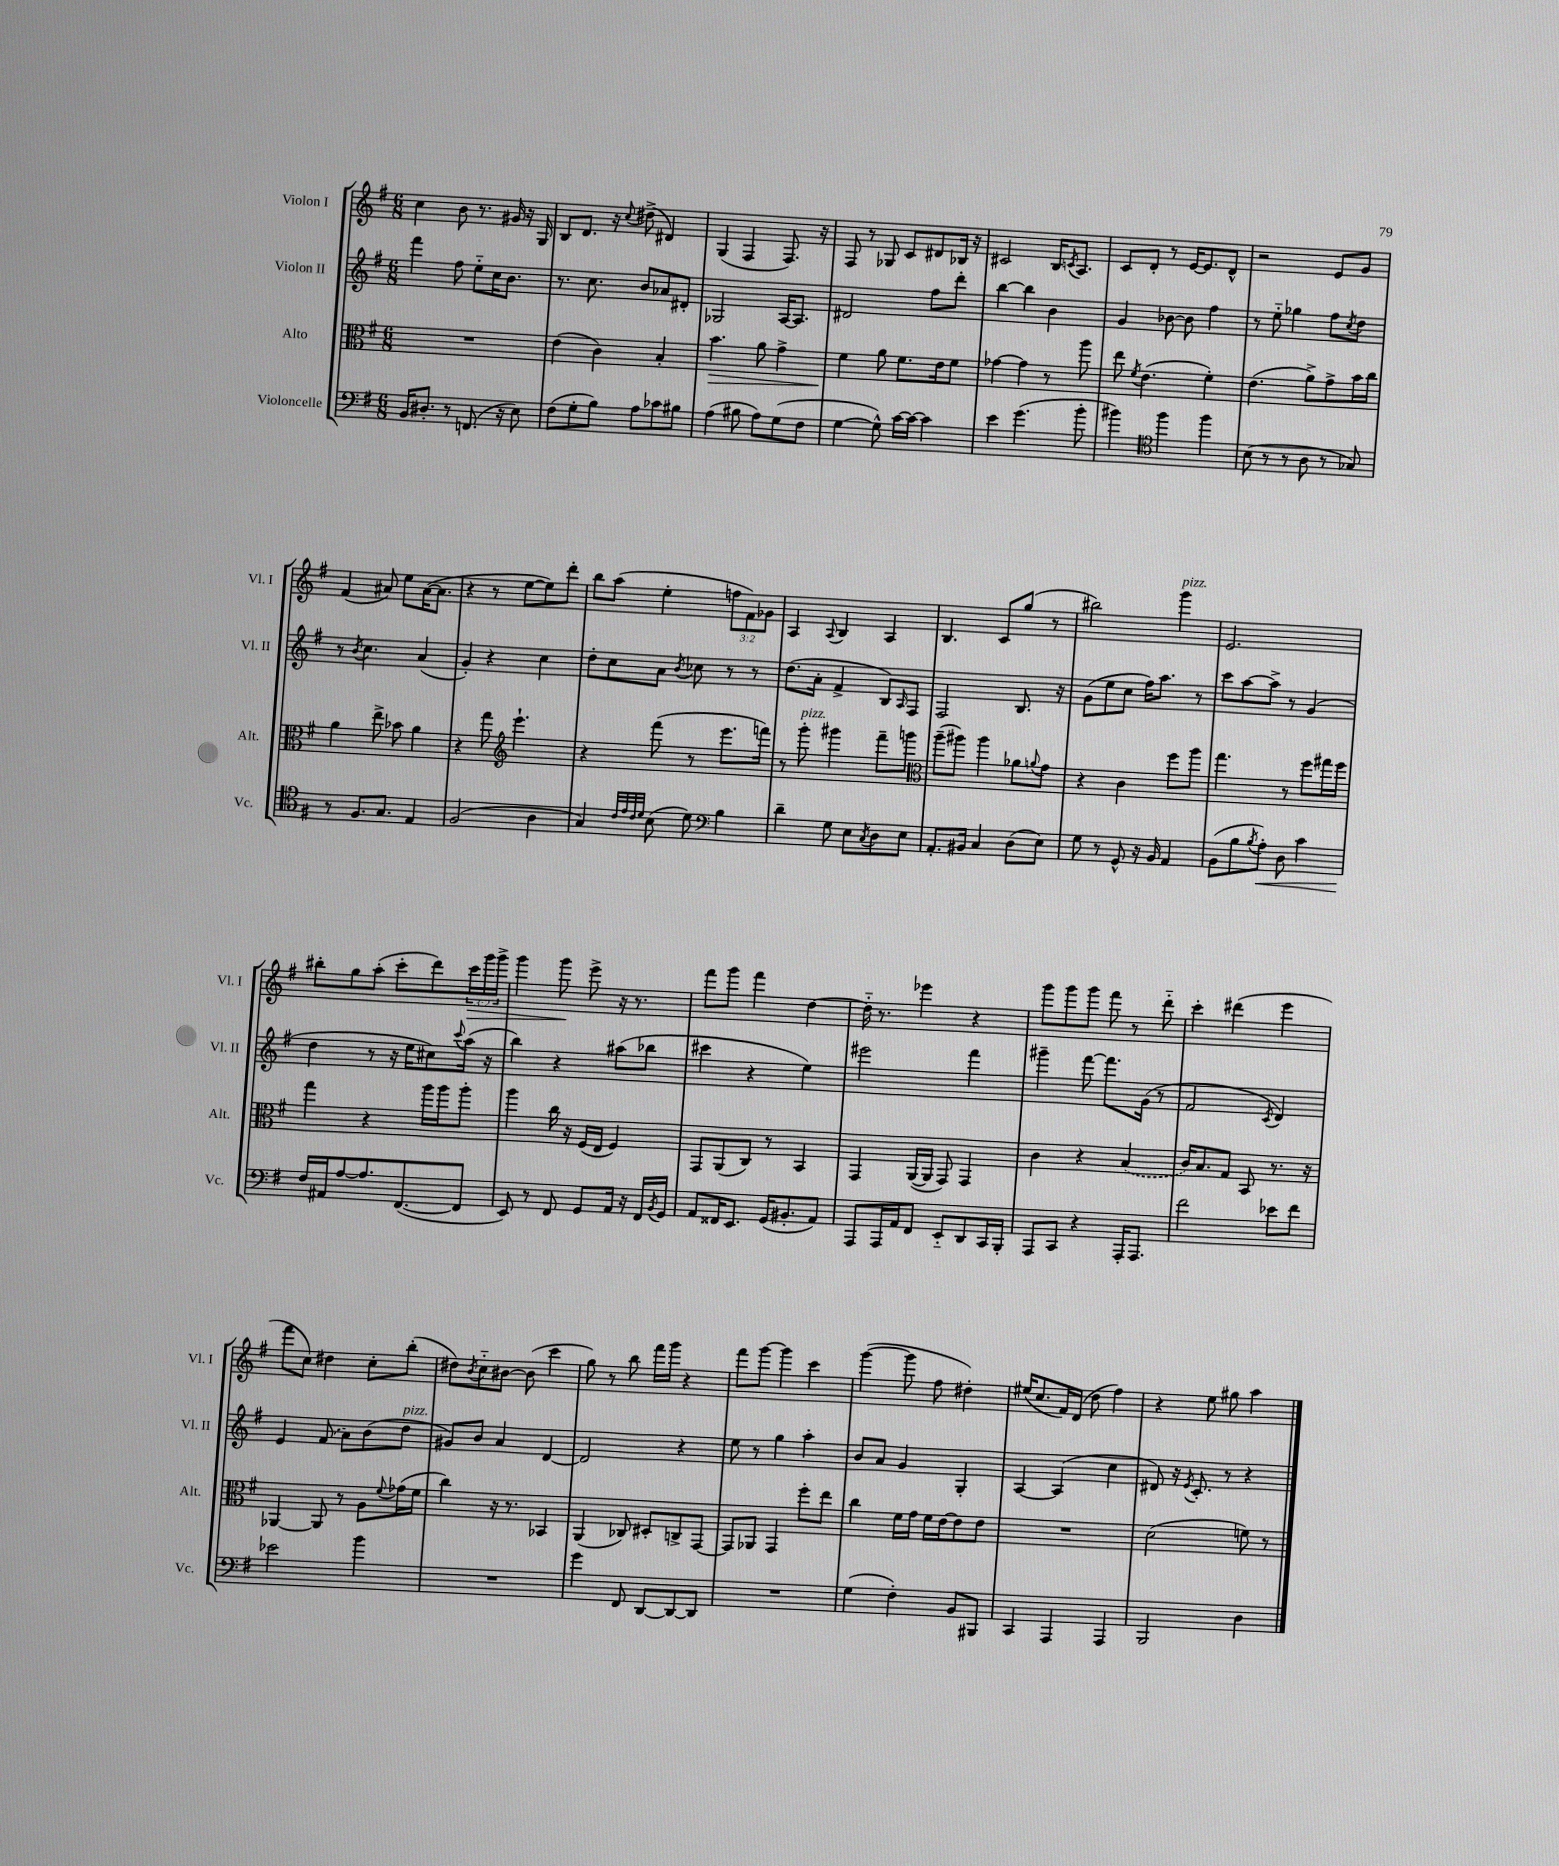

**kern	**kern	**kern	**kern
*staff4	*staff3	*staff2	*staff1
*clefF4	*clefC3	*clefG2	*clefG2
*k[f#]	*k[f#]	*k[f#]	*k[f#]
*M6/8	*M6/8	*M6/8	*M6/8
16BB/LK	2.r	4fff#\	4cc\
8.D#'/J	.	.	.
8r	.	8ff#\	8b\
(8.FF/	.	8ee'~\L	8.r
.	.	16cc\K	.
16r	.	8.b\J	16g#/
8E\)	.	.	16r
.	.	.	16G/
=	=	=	=
(8F#\L	(4e\	8.r	8B/L
8G'\	.	.	8.d/J
.	.	8.cc\	.
8B\J)	4c\)	.	.
.	.	.	16r
.	.	.	8qqcc/
8A\L	.	8b/L	(8dd#^\
8c-\	4B'/	8a-/	4d#/)
8B#\J	.	8d#'/J	.
=	=	=	=
(4A\	4.b\	2G-/	(4G/
8B#\	.	.	4F#/
8A\L)	8a\	.	.
(8G\	4g^\	[16A/LK	8.F#/)
.	.	8.A/]J	.
8F#\J	.	.	.
.	.	.	16r
=	=	=	=
[4G\	4f#\	2d#/	8F#/
.	.	.	8r
8G^^\])	8a\	.	8G-/
[16c\LL	8.f#\L	.	8c/L
16c\_JJ	.	.	.
4c\]	.	8ff#\L	8d#/
.	16e\k	.	.
.	8f#\J	8ddd'\J	16B-/Jk
.	.	.	16r
=	=	=	=
4e\	[4g-\	[4bb\	2c#/
(4.g\	4g-\]	4bb\]	.
.	8r	4b\	16B/LK
.	.	.	8qc/
.	.	.	8.A/J
8b'\	8aa\	.	.
=	=	=	=
4b#\)	8ee\	4g/	8c/L
.	8qf#/	.	.
.	(4.e\	.	8d'/J
*clefC4	*	*	*
4ff#\	.	[8b-\	8r
.	.	8b-\]	[16e/LK
.	.	.	8.e/]
4ff#\	4f#'\)	4ff#\	.
.	.	.	8d^^/J
=	=	=	=
(8B\	(4.e\	8r	2r
8r	.	8ee'~\	.
8r	.	4gg-\	.
8A\	8a^\L)	.	.
8r	8g^\	8ff#\L	8e/L
.	.	8qcc/	.
8G-/)	16b\L	8dd\J	8g/J
.	16cc\JJ	.	.
=	=	=	=
8r	4a\	8r	(4f#/
.	.	8qb/	.
8.F#/L	.	4.cc\	.
.	8ee^\	.	8a#/)
8.G/J	.	.	.
.	8b-\	.	8ee\L
4E/	4a\	(4a/	([16a#\K
.	.	.	8.a#\]J
=	=	=	=
(2F#/	4r	4g'/)	4r
.	8gg\	4r	8r
*	*clefG2	*	*
.	4.eee`\	.	[8ee\L
4A\	.	4cc\	8ee\])
.	.	.	8ddd'\J
=	=	=	=
4G/)	4r	8dd'\L	8bb\L
.	.	8cc\	(8aa\J
32qqc/LLL	.	.	.
32qqe/	.	.	.
32qqc/	.	.	.
32qqd/JJJ	.	.	.
(8B\	(8fff#\	8a\J	4ee'\
.	.	8qb/	.
8d\)	8r	8cc-\	.
*clefF4	*	*	*
4B\	8.eee\L	8r	12ff\L
.	.	.	12f#\)
.	.	8r	.
.	.	.	12g-\J
.	16fff\Jk)	.	.
=	=	=	=
4d~\	8r	(8.dd\L	4A/
.	8ggg'\	.	.
.	.	16a'\Jk	.
.	.	.	8qqA/
8G\	4ggg#\	4f#^/	4B/
8E\L	.	.	.
8qC/	.	.	.
8D\	8fff#~\L	8B/L)	4A/
.	.	16qqA/	.
8E\J	8ggg\J	8F#/J	.
=	=	=	=
*	*clefC3	*	*
8.AA'/L	(8aa~\L	2F#/	4.B/
.	8aa#\J)	.	.
16BB#/Jk	.	.	.
4C/	4aa#\	.	.
.	.	.	8c/L
(8D\L	8a-\L	8.B/	(8gg/J
.	8qqa/	.	.
8E\J)	8g\J	.	8r
.	.	16r	.
=	=	=	=
8G\	4r	(8g\L	2bb#\)
8r	.	8ee\	.
8GG^^/	4c\	8cc\J	.
16r	.	16ff#\LK)	.
16BB/	.	8.aa\J	.
4AA/	8ff#\L	.	4ggg\
.	8aa\J	8r	.
=	=	=	=
(8BB\L	4.gg\	8ccc\L	2.e/
8B\	.	[8aa\	.
8qB/	.	.	.
8A'\J)	.	8aa^\]J	.
8D\	8r	8r	.
4c\	8ff#\L	(4g/	.
.	16gg#\L	.	.
.	16ff#\JJ	.	.
=	=	=	=
16F#/LL	4gg\	4dd\	8bb#'\L
16AA#/J	.	.	.
[8A/	.	.	8gg\
8.A/]	4r	8r	(8aa'\J
.	.	16r	8ccc'\L
([8.FF#/	.	16ee\LK	.
.	16aa\LL	8cc#\)	8ddd\)
.	16aa\J	.	.
.	.	8qqccc/	.
8FF#/]J	8aa'\J	(16aa\Jk	24ccc\L
.	.	.	24ggg\
.	.	16r	.
.	.	.	24ggg^\JJ
=	=	=	=
8EE/)	4aa\	4bb\)	4ggg\
8r	.	.	.
8FF#/	16cc\	4r	8ggg\
.	16r	.	.
8GG/L	(16F#/LL	.	8eee^\
.	16E/JJ	.	.
16AA/Jk	4F#/)	(8aa#\L	16r
16r	.	.	8.r
16FF#/LL	.	8bb-\J	.
8qBB/	.	.	.
16GG/JJ	.	.	.
=	=	=	=
8AA/L	8GG/L	4ccc#\	8fff#\L
16FF##/K	(8AA/	.	8ggg\J
8.EE/J	.	.	.
.	8C/J)	4r	4fff#\
(16GG/LK	8r	.	.
8.BB#'/	.	.	.
.	4BB/	4ee\)	[4dd\
8AA/J)	.	.	.
=	=	=	=
8AAA/L	4GG/	2eee#\	16dd'~\]
.	.	.	8.r
16AAA/L	.	.	.
16AA/J	.	.	.
8FF#/J	([16AA/LL	.	4eee-\
.	16AA/]JJ	.	.
8EE'~/L	8GG/)	.	.
8DD/	4GG/	4fff#\	4r
16CC/L	.	.	.
16BBB'/JJ	.	.	.
=	=	=	=
8AAA/L	4c\	4ggg#~\	8ggg\L
8CC/J	.	.	8ggg\
4r	4r	[8fff#\	8ggg\J
.	.	8.fff#\]L	8fff#\
16AAA'/LK	(4B/	.	8r
8.AAA/J	.	(16g\Jk	.
.	.	8r	8ddd'~\
=	=	=	=
2f#\	16c/LK)	2f#/	4ccc'\
.	8.B/	.	.
.	8G/J	.	(4ddd#\
.	8BB/	.	.
.	.	8qc/	.
8e-\L	8.r	4d/)	4eee\
8f#\J	.	.	.
.	16r	.	.
=	=	=	=
2e-\	[4AA-/	4e/	8fff#\L
.	.	.	8cc\J)
.	8AA-/]	(8f#/	4dd#\
.	8r	8a\L)	.
4b\	8A\L	(8b\	8cc'\L
.	8qqf#/	.	.
.	(16g-\L	8dd\J	(8bb'\J
.	16f#\JJ	.	.
=	=	=	=
2.r	4cc\)	8g#/L)	8dd#\L)
.	.	.	8qb/
.	.	8b/J	8cc'~\
.	16r	4a/	[8b#\J
.	8.r	.	.
.	.	.	(8b#\]
.	4BB-/	[4d/	4ccc\
=	=	=	=
4g\	(4AA/	2d/]	8gg\)
.	.	.	8r
8FF#/	8C-/)	.	8bb\
[8DD/L	8D#'/L	.	16fff#\LL
.	.	.	16ggg\JJ
8DD/_	8C^/	4r	4r
8DD/]J	[8GG/J	.	.
=	=	=	=
2.r	8GG/]L	8ee\	8fff#\L
.	8AA-/J	8r	[8ggg\J
.	4GG/	4gg\	4ggg\]
.	8ff#'\L	4aa'\	4ccc\
.	8ee\J	.	.
=	=	=	=
(4G\	4cc\	8b/L	([4ggg\
.	.	8a/J	.
4F#'\)	16f#\LL	4g/	8ggg\]
.	16g\JJ	.	.
.	16f#\LL	.	8ff#\
.	[16e\J	.	.
8BB/L	8e\]	4G'/	4dd#'\)
8BBB#/J	8e\J	.	.
=	=	=	=
4CC/	2.r	[4A/	(16ee#/LK
.	.	.	8.cc/
4AAA/	.	(4A/]	16f#/L)
.	.	.	(16d/JJ
.	.	.	8dd\
4AAA/	.	4cc\	4ff#\)
=	=	=	=
2BBB/	(2d\	8d#/)	4r
.	.	16r	.
.	.	8qe/	.
.	.	8.c'/	.
.	.	.	8ee\
.	.	8r	8gg#\
4D\	8f\)	4r	4aa\
.	8r	.	.
==	==	==	==
*-	*-	*-	*-
